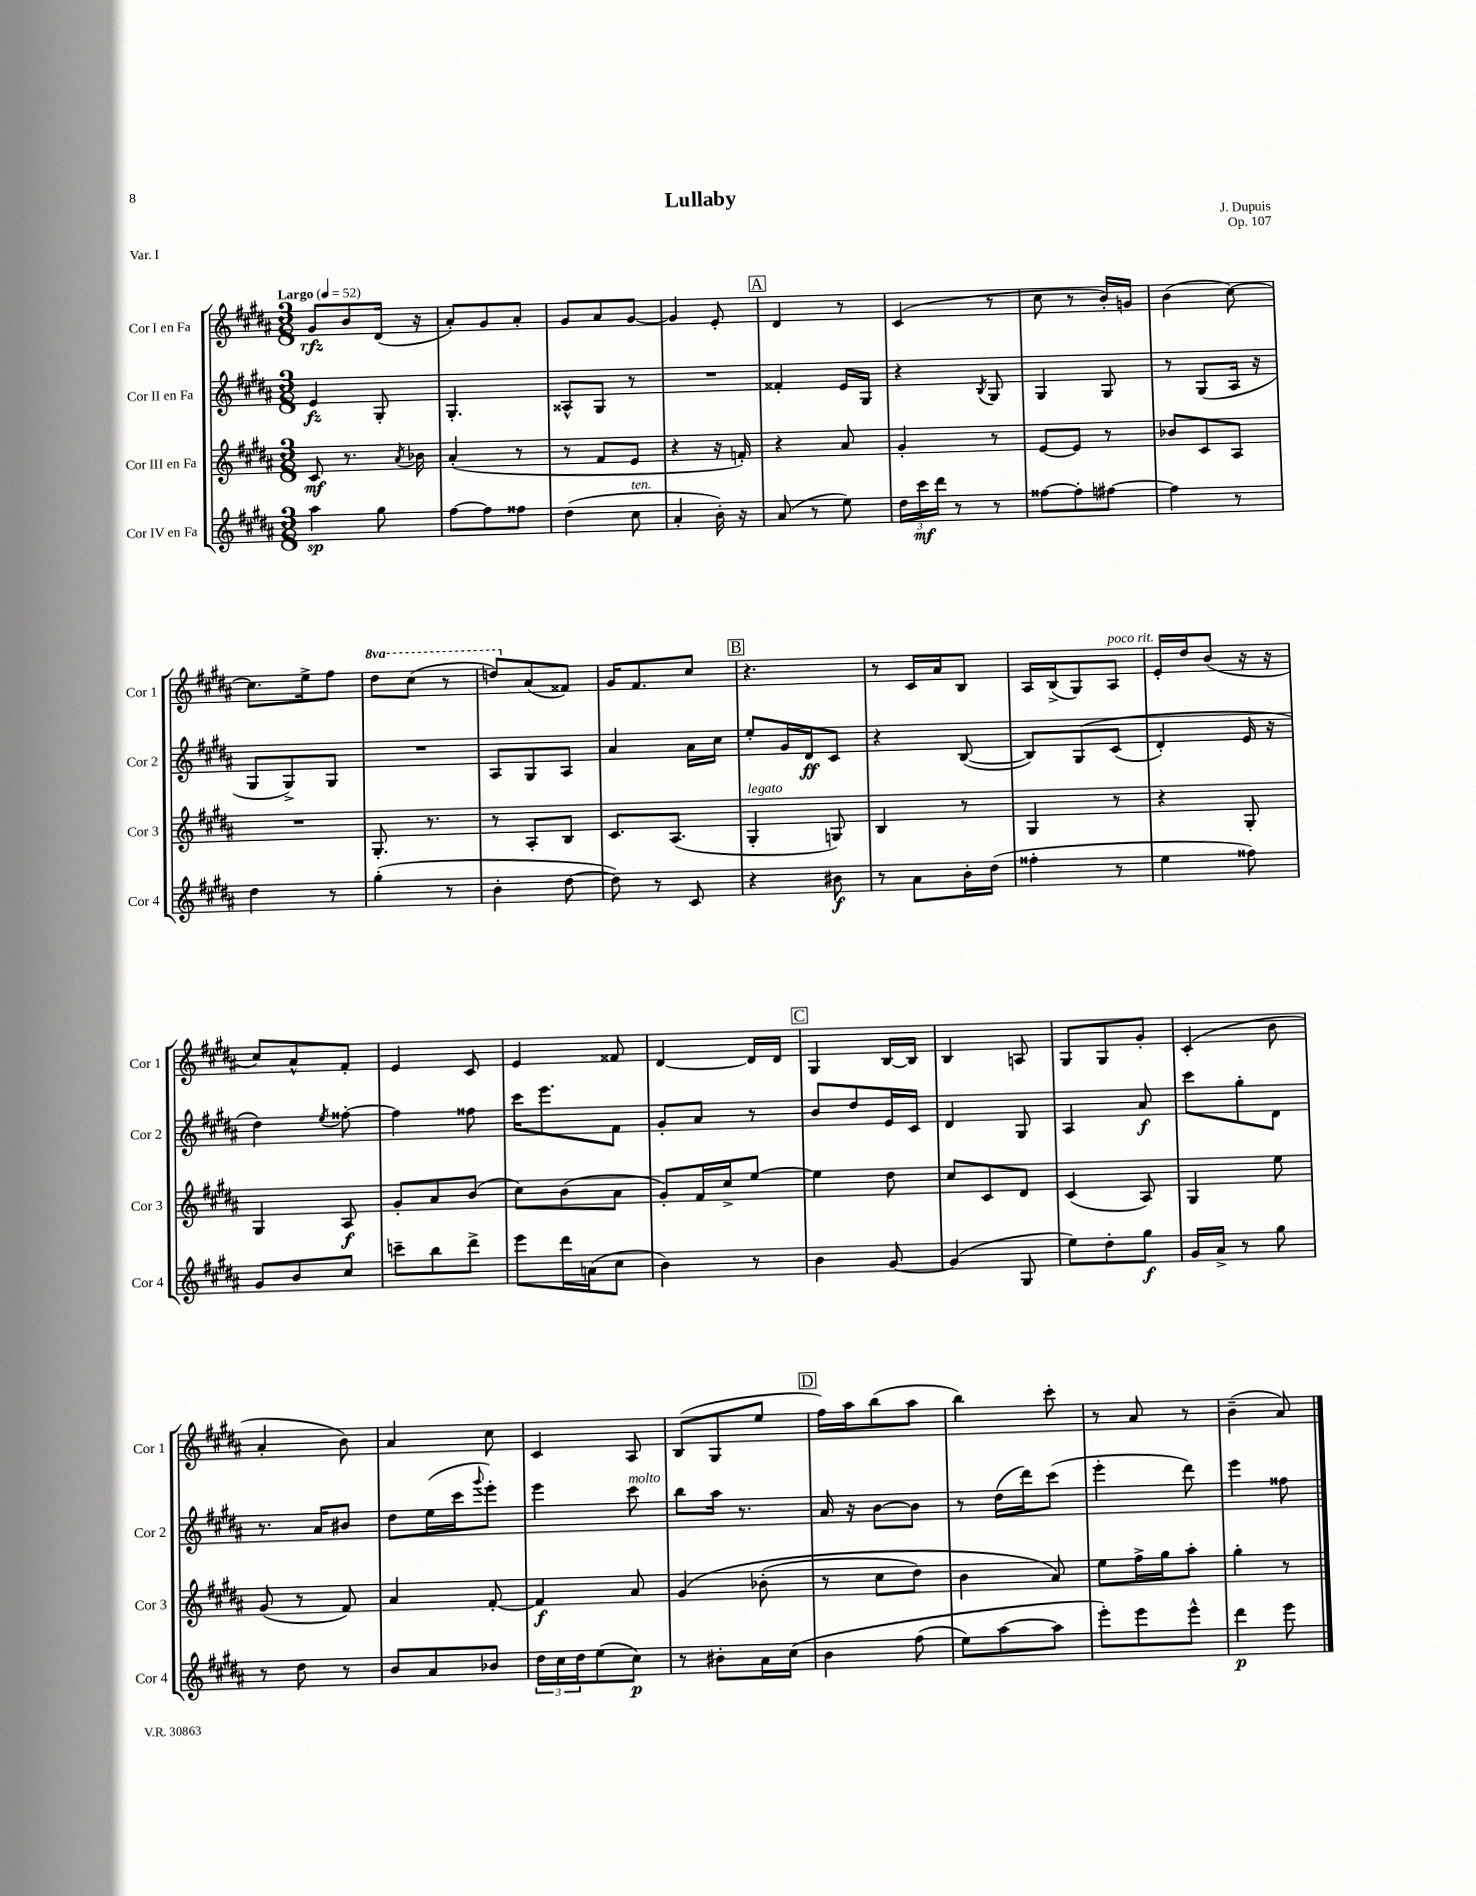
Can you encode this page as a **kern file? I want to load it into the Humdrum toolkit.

**kern	**dynam	**kern	**dynam	**kern	**dynam	**kern	**dynam
*part4	*part4	*part3	*part3	*part2	*part2	*part1	*part1
*staff4	*staff4	*staff3	*staff3	*staff2	*staff2	*staff1	*staff1
*I"Cor IV en Fa	*	*I"Cor III en Fa	*	*I"Cor II en Fa	*	*I"Cor I en Fa	*
*I'Cor 4	*	*I'Cor 3	*	*I'Cor 2	*	*I'Cor 1	*
*clefG2	*	*clefG2	*	*clefG2	*	*clefG2	*
*k[f#c#g#d#a#]	*	*k[f#c#g#d#a#]	*	*k[f#c#g#d#a#]	*	*k[f#c#g#d#a#]	*
*M3/8	*	*M3/8	*	*M3/8	*	*M3/8	*
*MM52	*	*MM52	*	*MM52	*	*MM52	*
=1	=1	=1	=1	=1	=1	=1	=1
!	!	!	!	!	!	!LO:TX:a:B:t=Largo	!
4aa#\	sp	8c#/	mf	4e/	fz	8g#/L	rfz
.	.	8.r	.	.	.	8b/	.
8gg#\	.	.	.	8G#'/	.	(16d#/Jk	.
.	.	8qa#/	.	.	.	.	.
.	.	16b-X\	.	.	.	16r	.
=2	=2	=2	=2	=2	=2	=2	=2
[8ff#\L	.	(4a#'/	.	4.G#'/	.	8a#'/L)	.
8ff#\]	.	.	.	.	.	8g#/	.
8ff##X\J	.	8r	.	.	.	8a#'/J	.
=3	=3	=3	=3	=3	=3	=3	=3
(4dd#\	.	8r	.	8A##X^^/L	.	8g#/L	.
.	.	8f#/L	.	8G#/J	.	8a#/	.
!LO:TX:a:i:t=ten.	!	!	!	!	!	!	!
8cc#\	.	8e/J	.	8r	.	[8g#/J	.
=4	=4	=4	=4	=4	=4	=4	=4
4a#'/	.	4r	.	4.r	.	4g#/]	.
16b'\)	.	16r	.	.	.	8e'/	.
16r	.	16fn'/)	.	.	.	.	.
!!LO:REH:place=s1:t=A
=5	=5	=5	=5	=5	=5	=5	=5
(8a#/	.	4r	.	4f##X'/	.	4d#/	.
8r	.	.	.	.	.	.	.
8ee\)	.	8a#/	.	16e/LL	.	8r	.
.	.	.	.	16G#/JJ	.	.	.
=6	=6	=6	=6	=6	=6	=6	=6
24dd#\LL	.	4g#'/	.	4r	.	(4c#/	.
24ccc#\	mf	.	.	.	.	.	.
24ddd#\JJ	.	.	.	.	.	.	.
8r	.	.	.	.	.	.	.
.	.	.	.	8qB/	.	.	.
8r	.	8r	.	8G#/	.	8r	.
=7	=7	=7	=7	=7	=7	=7	=7
[8ff##X\L	.	[8e/L	.	4G#/	.	8cc#\	.
8ff##'\]	.	8e/J]	.	.	.	8r	.
[8ff#X\J	.	8r	.	8G#/	.	16b'/LL)	.
.	.	.	.	.	.	16gn/JJ	.
=8	=8	=8	=8	=8	=8	=8	=8
4ff#\]	.	8b-X/L	.	8r	.	(4b\	.
.	.	8c#/	.	(8G#/L	.	.	.
8r	.	8A#/J	.	16A#/Jk	.	[8cc#\)	.
.	.	.	.	16r	.	.	.
!!LO:LB:g=z
=9	=9	=9	=9	=9	=9	=9	=9
4dd#\	.	4.r	.	8G#/L	.	8.cc#\L]	.
.	.	.	.	8G#^/)	.	.	.
.	.	.	.	.	.	16ee^\k	.
8r	.	.	.	8G#/J	.	8ff#\J	.
=10	=10	=10	=10	=10	=10	=10	=10
*	*	*	*	*	*	*8va	*
(4gg#'\	.	8.G#'/	.	4.r	.	8ddd#\L	.
.	.	.	.	.	.	(8ccc#\J	.
.	.	8.r	.	.	.	.	.
8r	.	.	.	.	.	8r	.
=11	=11	=11	=11	=11	=11	=11	=11
4b'\	.	8r	.	8A#/L	.	8dddn/L)	.
*	*	*	*	*	*	*X8va	*
.	.	8A#'/L	.	8G#/	.	(8a#/	.
[8dd#\	.	8B/J	.	8A#/J	.	8f##X/J)	.
=12	=12	=12	=12	=12	=12	=12	=12
8dd#\])	.	8.c#/L	.	4a#/	.	16g#/KL	.
.	.	.	.	.	.	8.f#/	.
8r	.	.	.	.	.	.	.
.	.	(8.A#/J	.	.	.	.	.
8c#/	.	.	.	16a#\LL	.	8cc#/J	.
.	.	.	.	16cc#\JJ	.	.	.
!!LO:REH:place=s1:t=B
=13	=13	=13	=13	=13	=13	=13	=13
!	!	!LO:TX:a:i:t=legato	!	!	!	!	!
4r	.	4G#'/	.	8ee'/L	.	4.r	.
.	.	.	.	16g#/L	.	.	.
.	.	.	.	16d#/J	ff	.	.
8b#X\	f	8Gn/)	.	8c#/J	.	.	.
=14	=14	=14	=14	=14	=14	=14	=14
8r	.	4B/	.	4r	.	8r	.
8a#\L	.	.	.	.	.	16c#/LL	.
.	.	.	.	.	.	16a#/J	.
16b'\L	.	8r	.	([8B/	.	8B/J	.
(16dd#\JJ	.	.	.	.	.	.	.
=15	=15	=15	=15	=15	=15	=15	=15
4ff##X'\	.	4G#/	.	8B/L])	.	16A#/LL	.
.	.	.	.	.	.	(16B^/J	.
.	.	.	.	(8G#/	.	8G#/)	.
!	!	!	!	!	!	!LO:TX:a:i:t=poco rit.	!
8r	.	8r	.	(8c#/J	.	8A#/J	.
=16	=16	=16	=16	=16	=16	=16	=16
4ee\	.	4r	.	4d#'/)	.	16e'/LL	.
.	.	.	.	.	.	16dd#/J	.
.	.	.	.	.	.	(8b/J	.
8ff##X\)	.	8G#'/	.	16e/	.	16r	.
.	.	.	.	16r	.	16r	.
!!LO:LB:g=z
=17	=17	=17	=17	=17	=17	=17	=17
8g#/L	.	4G#/	.	4dd#\)	.	8cc#/L)	.
8b/	.	.	.	.	.	8a#^^/	.
.	.	.	.	8qee/	.	.	.
8cc#/J	.	8A#/	f	[8ff##X'\	.	8f#'/J	.
=18	=18	=18	=18	=18	=18	=18	=18
8cccn~\L	.	8g#'/L	.	4ff##\]	.	4e/	.
8bb\	.	8a#/	.	.	.	.	.
8ddd#^\J	.	(8b/J	.	8ff##X\	.	8c#/	.
=19	=19	=19	=19	=19	=19	=19	=19
8eee\L	.	8cc#\L)	.	16ccc#\KL	.	4e/	.
.	.	.	.	8.eee\	.	.	.
16ddd#\L	.	(8b\	.	.	.	.	.
(16an\J	.	.	.	.	.	.	.
8cc#\J	.	8a#\J	.	8f#\J	.	8f##X/	.
=20	=20	=20	=20	=20	=20	=20	=20
4b\)	.	8g#'/L)	.	8g#'/L	.	[4d#/	.
.	.	16f#/L	.	8a#/J	.	.	.
.	.	16cc#^/J	.	.	.	.	.
8r	.	[8ee/J	.	8r	.	16d#/LL]	.
.	.	.	.	.	.	16d#/JJ	.
!!LO:REH:place=s1:t=C
=21	=21	=21	=21	=21	=21	=21	=21
4b\	.	4ee\]	.	8b/L	.	4G#/	.
.	.	.	.	8dd#/	.	.	.
[8g#/	.	8dd#\	.	16e/L	.	[16B/LL	.
.	.	.	.	16c#/JJ	.	16B/JJ]	.
=22	=22	=22	=22	=22	=22	=22	=22
(4g#/]	.	8cc#/L	.	4d#/	.	4B/	.
.	.	8c#/	.	.	.	.	.
8G#/	.	8d#/J	.	8G#/	.	8An/	.
=23	=23	=23	=23	=23	=23	=23	=23
8ee\L)	.	(4c#/	.	4A#/	.	8G#/L	.
8dd#'\	.	.	.	.	.	8G#/	.
8gg#\J	f	8A#/)	.	8a#/	f	8g#'/J	.
=24	=24	=24	=24	=24	=24	=24	=24
16g#/LL	.	4G#/	.	8ccc#\L	.	(4c#'/	.
16a#^/JJ	.	.	.	.	.	.	.
8r	.	.	.	8gg#'\	.	.	.
8gg#\	.	8ee\	.	8d#\J	.	8b\	.
!!LO:LB:g=z
=25	=25	=25	=25	=25	=25	=25	=25
8r	.	(8g#/	.	8.r	.	4a#'/	.
8dd#\	.	8r	.	.	.	.	.
.	.	.	.	16a#/KL	.	.	.
8r	.	8f#/)	.	8b#X/J	.	8b\)	.
=26	=26	=26	=26	=26	=26	=26	=26
8b/L	.	4a#/	.	8dd#\L	.	4a#/	.
8a#/	.	.	.	(16ee\L	.	.	.
.	.	.	.	16ccc#\J	.	.	.
.	.	.	.	8qqggg#/	.	.	.
8b-X/J	.	[8f#'/	.	8eee'\J)	.	8cc#\	.
=27	=27	=27	=27	=27	=27	=27	=27
24dd#\LL	.	4f#/]	f	4eee\	.	4c#/	.
24cc#\	.	.	.	.	.	.	.
24dd#\J	.	.	.	.	.	.	.
(8ee\	.	.	.	.	.	.	.
!	!	!	!	!LO:TX:a:i:t=molto	!	!	!
8cc#\J)	p	8a#/	.	8ccc#\	.	8A#/	.
=28	=28	=28	=28	=28	=28	=28	=28
8r	.	(4g#/	.	8bb\L	.	(8B/L	.
8b#X'\L	.	.	.	16aa#\Jk	.	8G#/	.
.	.	.	.	8.r	.	.	.
16a#\L	.	(8b-X'\	.	.	.	8ee/J	.
(16cc#\JJ	.	.	.	.	.	.	.
!!LO:REH:place=s1:t=D
=29	=29	=29	=29	=29	=29	=29	=29
4b\	.	8r	.	16a#/	.	16ff#\LL)	.
.	.	.	.	16r	.	16aa#\J	.
.	.	8cc#\L	.	[8b\L	.	(8bb\	.
(8ff#\	.	8dd#\J)	.	8b\J]	.	8aa#\J	.
=30	=30	=30	=30	=30	=30	=30	=30
8ee\L)	.	4b\	.	8r	.	4bb\)	.
[8aa#\	.	.	.	(16dd#\LL	.	.	.
.	.	.	.	16ddd#\J)	.	.	.
8aa#\J]	.	8a#/)	.	(8ccc#\J	.	8ccc#'\	.
=31	=31	=31	=31	=31	=31	=31	=31
8eee'\L)	.	8ee\L	.	4eee'\	.	8r	.
8eee\	.	16ff#^\L	.	.	.	8a#/	.
.	.	16gg#\J	.	.	.	.	.
8eee^^\J	.	8aa#'\J	.	8ddd#\)	.	8r	.
=32	=32	=32	=32	=32	=32	=32	=32
4ddd#\	p	4gg#'\	.	4eee\	.	(4b~\	.
8eee\	.	8r	.	8ff##X\	.	8a#/)	.
==	==	==	==	==	==	==	==
*-	*-	*-	*-	*-	*-	*-	*-
